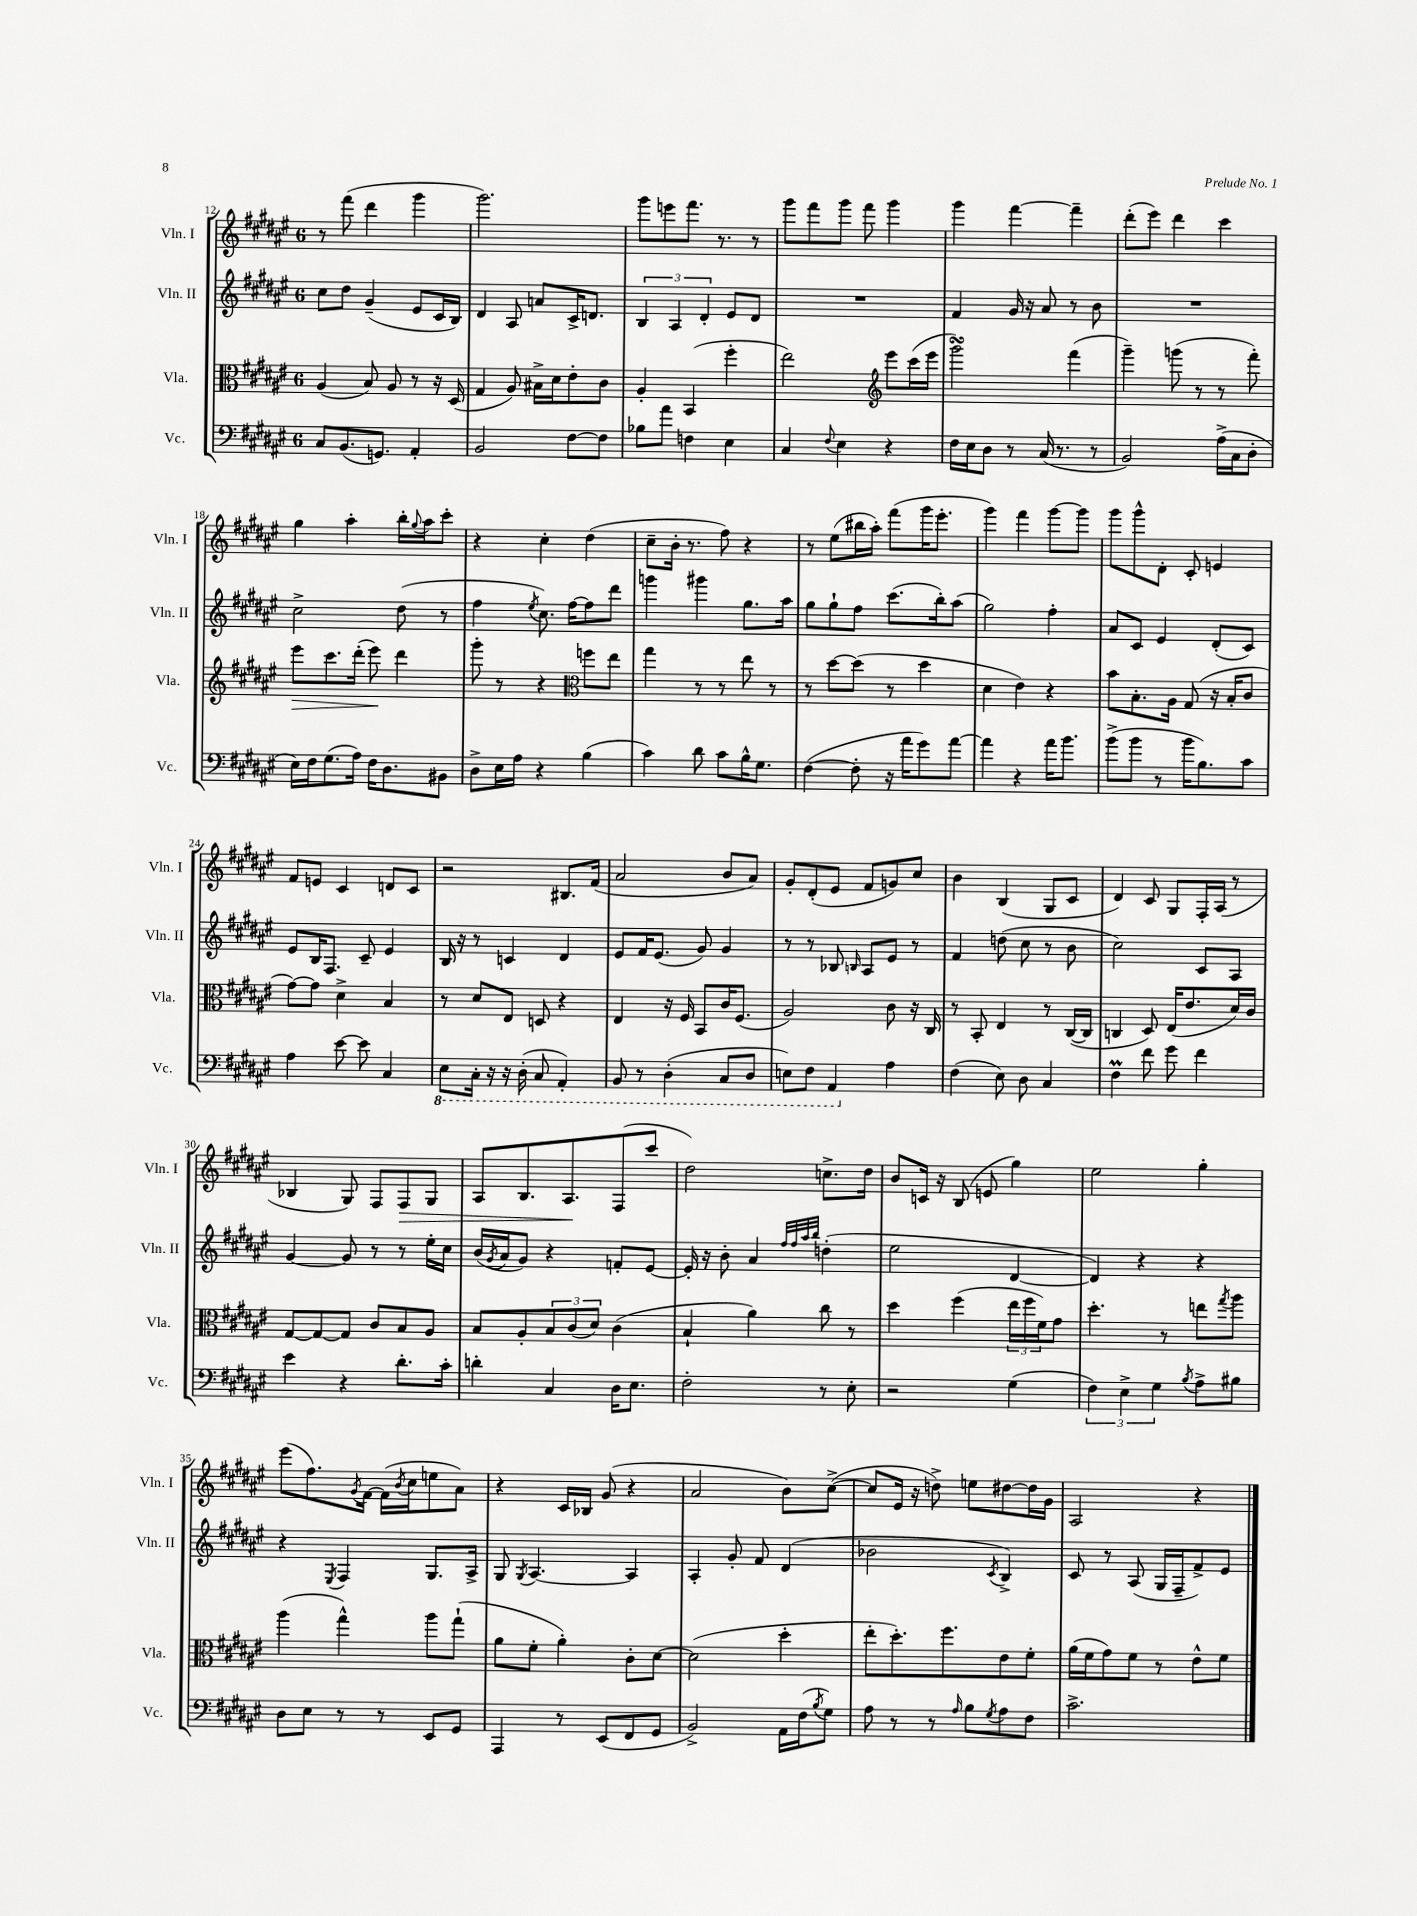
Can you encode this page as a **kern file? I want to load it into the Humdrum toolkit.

**kern	**kern	**kern	**kern
*staff4	*staff3	*staff2	*staff1
*clefF4	*clefC3	*clefG2	*clefG2
*k[f#c#g#d#a#e#]	*k[f#c#g#d#a#e#]	*k[f#c#g#d#a#e#]	*k[f#c#g#d#a#e#]
*M6/8	*M6/8	*M6/8	*M6/8
8C#	(4A#	8cc#	8r
(8.BB	.	8dd#	(8fff#
.	8B)	(4g#~	4ddd#
8.GG)	.	.	.
.	8A#	.	.
4AA#'	8r	8e#	4ggg#
.	16r	16c#	.
.	(16D#	16B)	.
=	=	=	=
2BB	4G#	4d#	2.ggg#)
.	8A#)	8A#	.
.	16B#^	8a	.
.	16d#	.	.
[8F#	8e#'	16c#^	.
.	.	8.d	.
8F#]	8c#	.	.
=	=	=	=
8B-	4A#'	6B	8ggg#
8a#	.	.	8eee
.	.	6A#	.
4F	(4BB	.	8.fff#
.	.	6d#'	.
.	.	.	8.r
4E#	4ff#'	8e#	.
.	.	8d#	8r
=	=	=	=
4C#	2ee#)	2.r	8ggg#
.	.	.	8fff#
8qqF#	.	.	.
4E#	.	.	8ggg#
.	.	.	8fff#
*	*clefG2	*	*
4r	8eee#	.	4ggg#
.	(16ccc#	.	.
.	16eee#	.	.
=	=	=	=
16F#	2ggg#)	4f#	4ggg#
16E#	.	.	.
8D#	.	.	.
8r	.	16g#	[4fff#
.	.	16r	.
(16C#	.	8a#	.
8.r	.	.	.
.	(4fff#	8r	4fff#~]
8r	.	8b	.
=	=	=	=
2BB)	4ggg#~)	2.r	(8ddd#'
.	.	.	8eee#)
.	(8ggg	.	4ddd#
.	8r	.	.
(16A#^	8r	.	4ccc#
16C#	.	.	.
8D#'	8fff#')	.	.
=	=	=	=
16E#)	8eee#	2cc#^	4gg#
16F#	.	.	.
(8.G#	8.ccc#	.	.
.	.	.	4aa#'
16A#)	(16ddd#'	.	.
16F#	8eee#)	.	.
8.D#	.	.	.
.	4ddd#	(8dd#	16bb'
.	.	.	8qqgg#
.	.	.	16aa#
8BB#	.	8r	8ccc#'
=	=	=	=
8D#^	8ggg#'	4ff#	4r
16E#	8r	.	.
16A#	.	.	.
.	.	8qee#	.
4r	4r	8.cc#)	4cc#'
.	.	[16ff#	.
*	*clefC3	*	*
(4B	8ff	8ff#]	(4dd#
.	8ee#	8ddd#	.
=	=	=	=
4c#)	4gg#	4ggg	8cc#~
.	.	.	16b'
.	.	.	8.r
8d#	8r	4ggg#	.
8c#	8r	.	8ff#)
16B^^	8ee#	8.gg#	4r
8.G#	.	.	.
.	8r	.	.
.	.	16aa#	.
=	=	=	=
([4F#	8r	8gg#	8r
.	[8dd#	8gg#`	(8ee#
8F#']	(8dd#]	8ff#	16bb#
.	.	.	16aa#')
16r	8r	(8.ccc#	(8fff#
16a#	.	.	.
8g#)	4dd#	.	16ggg#
.	.	16bb')	8.eee#'
[8a#	.	(8aa#	.
=	=	=	=
4a#]	4d#	2gg#)	4ggg#)
4r	4e#)	.	4fff#
16a#	4r	4ff#'	[8ggg#
8.b	.	.	.
.	.	.	8ggg#]
=	=	=	=
(8b^	8b	8a#	8ggg#
8b	8.B'	8c#	8ggg#^^
8r	.	4e#	8d#'
.	16A#	.	.
16b	(8G#	.	8c#'
8.B)	.	.	.
.	16r	(8d#'	4e
.	16B'	.	.
8c#	8c#	8c#)	.
=	=	=	=
4A#	[8g#)	8e#	8f#
.	8g#]	16B	8e
.	.	8.F#	.
[8e#	4d#^	.	4c#
8e#]	.	8c#~	.
4C#	4B	4e#	8d
.	.	.	8c#
=	=	=	=
8EE#	8r	16B	2r
.	.	16r	.
16CC#'	8d#	8r	.
16r	.	.	.
16r	8E#	4c	.
(16DD#'	.	.	.
8CC#	8D	.	.
4AAA#')	4r	4d#	8.B#
.	.	.	(16f#
=	=	=	=
8BBB	4E#	8e#	2a#
8r	.	16f#	.
.	.	(8.e#	.
(4DD#'	16r	.	.
.	16F#	.	.
.	8BB	8g#)	.
8CC#	16c#	4g#	8b
.	(8.F#	.	.
8DD#	.	.	8a#)
=	=	=	=
8EE)	2A#)	8r	8g#'
8FF#	.	8r	(8d#'
4AAA#	.	8B-	8e#
.	.	16qqB	.
.	.	8A#	8f#
4A#	8c#	8e#	8g)
.	16r	8r	8cc#
.	16C#	.	.
=	=	=	=
(4F#	8r	4f#	4b
.	8BB'	.	.
8E#)	4E#	(8dd	(4B
8D#	.	8cc#	.
4C#	8r	8r	8G#
.	([16C#	8b	8c#
.	16C#]	.	.
=	=	=	=
4F#	4C	2cc#)	4d#)
8f#	8D#)	.	8c#
8g#	(16E#	.	8G#
.	8.e#	.	.
4f#	.	8c#	16F#'
.	.	.	(16A#
.	16d#)	8A#	8r
.	16c#	.	.
=	=	=	=
4e#	[8G#	[4g#	4B-
.	8G#_	.	.
4r	8G#]	8g#]	8G#)
.	8c#	8r	8F#
8.d#'	8B	8r	8F#
.	8A#	16ee#'	8G#
16c#'	.	16cc#	.
=	=	=	=
4d'	8B	(16b	8A#
.	.	8qg#	.
.	.	16a#	.
.	8A#'	8g#)	8.B
4C#	12B	4r	.
.	.	.	8.A#
.	(12c#	.	.
.	12d#)	.	.
16D#	(4c#	8f'	(8F#
8.E#	.	.	.
.	.	[8e#	8ccc#
=	=	=	=
2F#'	4B`	16e#']	2dd#)
.	.	16r	.
.	.	8b'	.
.	4a#)	4a#	.
.	.	32qqff#	.
.	.	32qqff#	.
.	.	32qqaa#	.
.	.	32qqbb	.
8r	8cc#	(4dd'	8.cc^
8E#'	8r	.	.
.	.	.	16dd#
=	=	=	=
2r	4dd#	2ee#	8b
.	.	.	16c
.	.	.	16r
.	(4ff#	.	(8B
.	.	.	8e
(4G#	24ee#	[4d#	4gg#)
.	24ff#	.	.
.	24f#)	.	.
.	8g#	.	.
=	=	=	=
6F#)	4.dd#'	4d#])	2ee#
6E#^	.	.	.
.	.	4r	.
6G#	.	.	.
.	8r	.	.
8qB	.	.	.
8A#^	8ee	4r	4gg#'
.	8qgg#	.	.
8B#	8aa#	.	.
=	=	=	=
8D#	(4aa#	4r	(8eee#
8E#	.	.	8.ff#)
.	.	8qE#	.
8r	4gg#^^)	4F#	.
.	.	.	8qg#
.	.	.	[16f#
8r	.	.	(16f#]
.	.	.	8qb
.	.	.	16cc#
8EE#	8aa#	8.G#	8ee
8GG#	(8gg#`	.	8a#)
.	.	16A#^	.
=	=	=	=
4AAA#	8a#	8G#	4r
.	.	8qG#	.
.	8f#'	[4.A#	.
8r	4a#')	.	16c#
.	.	.	16B-
(8EE#	.	.	(8g#
8FF#	8c#'	4A#]	4r
8GG#	[8d#	.	.
=	=	=	=
2BB^)	(2d#]	4A#'	2a#
.	.	8g#'	.
.	.	8f#	.
16AA#	4dd#'	(4d#	8b)
(16F#	.	.	.
8qB	.	.	.
8G#)	.	.	([8cc#^
=	=	=	=
8A#	8ee#'	2b-	8cc#]
8r	8.dd#')	.	16e#
.	.	.	16r
8r	.	.	8dd^)
.	8.ff#	.	.
16qqA#	.	.	.
8B	.	.	8ee
8qG#	.	8qc#	.
8A#	8e#	4B^)	[8dd#
8F#	8f#'	.	16dd#]
.	.	.	16g#
=	=	=	=
2.c#^	(16a#	8c#	2A#
.	16f#	.	.
.	8g#)	8r	.
.	8f#	(8A#	.
.	8r	16G#	.
.	.	16F#~	.
.	8e#^^	8f#^)	4r
.	8f#	8e#	.
==	==	==	==
*-	*-	*-	*-
